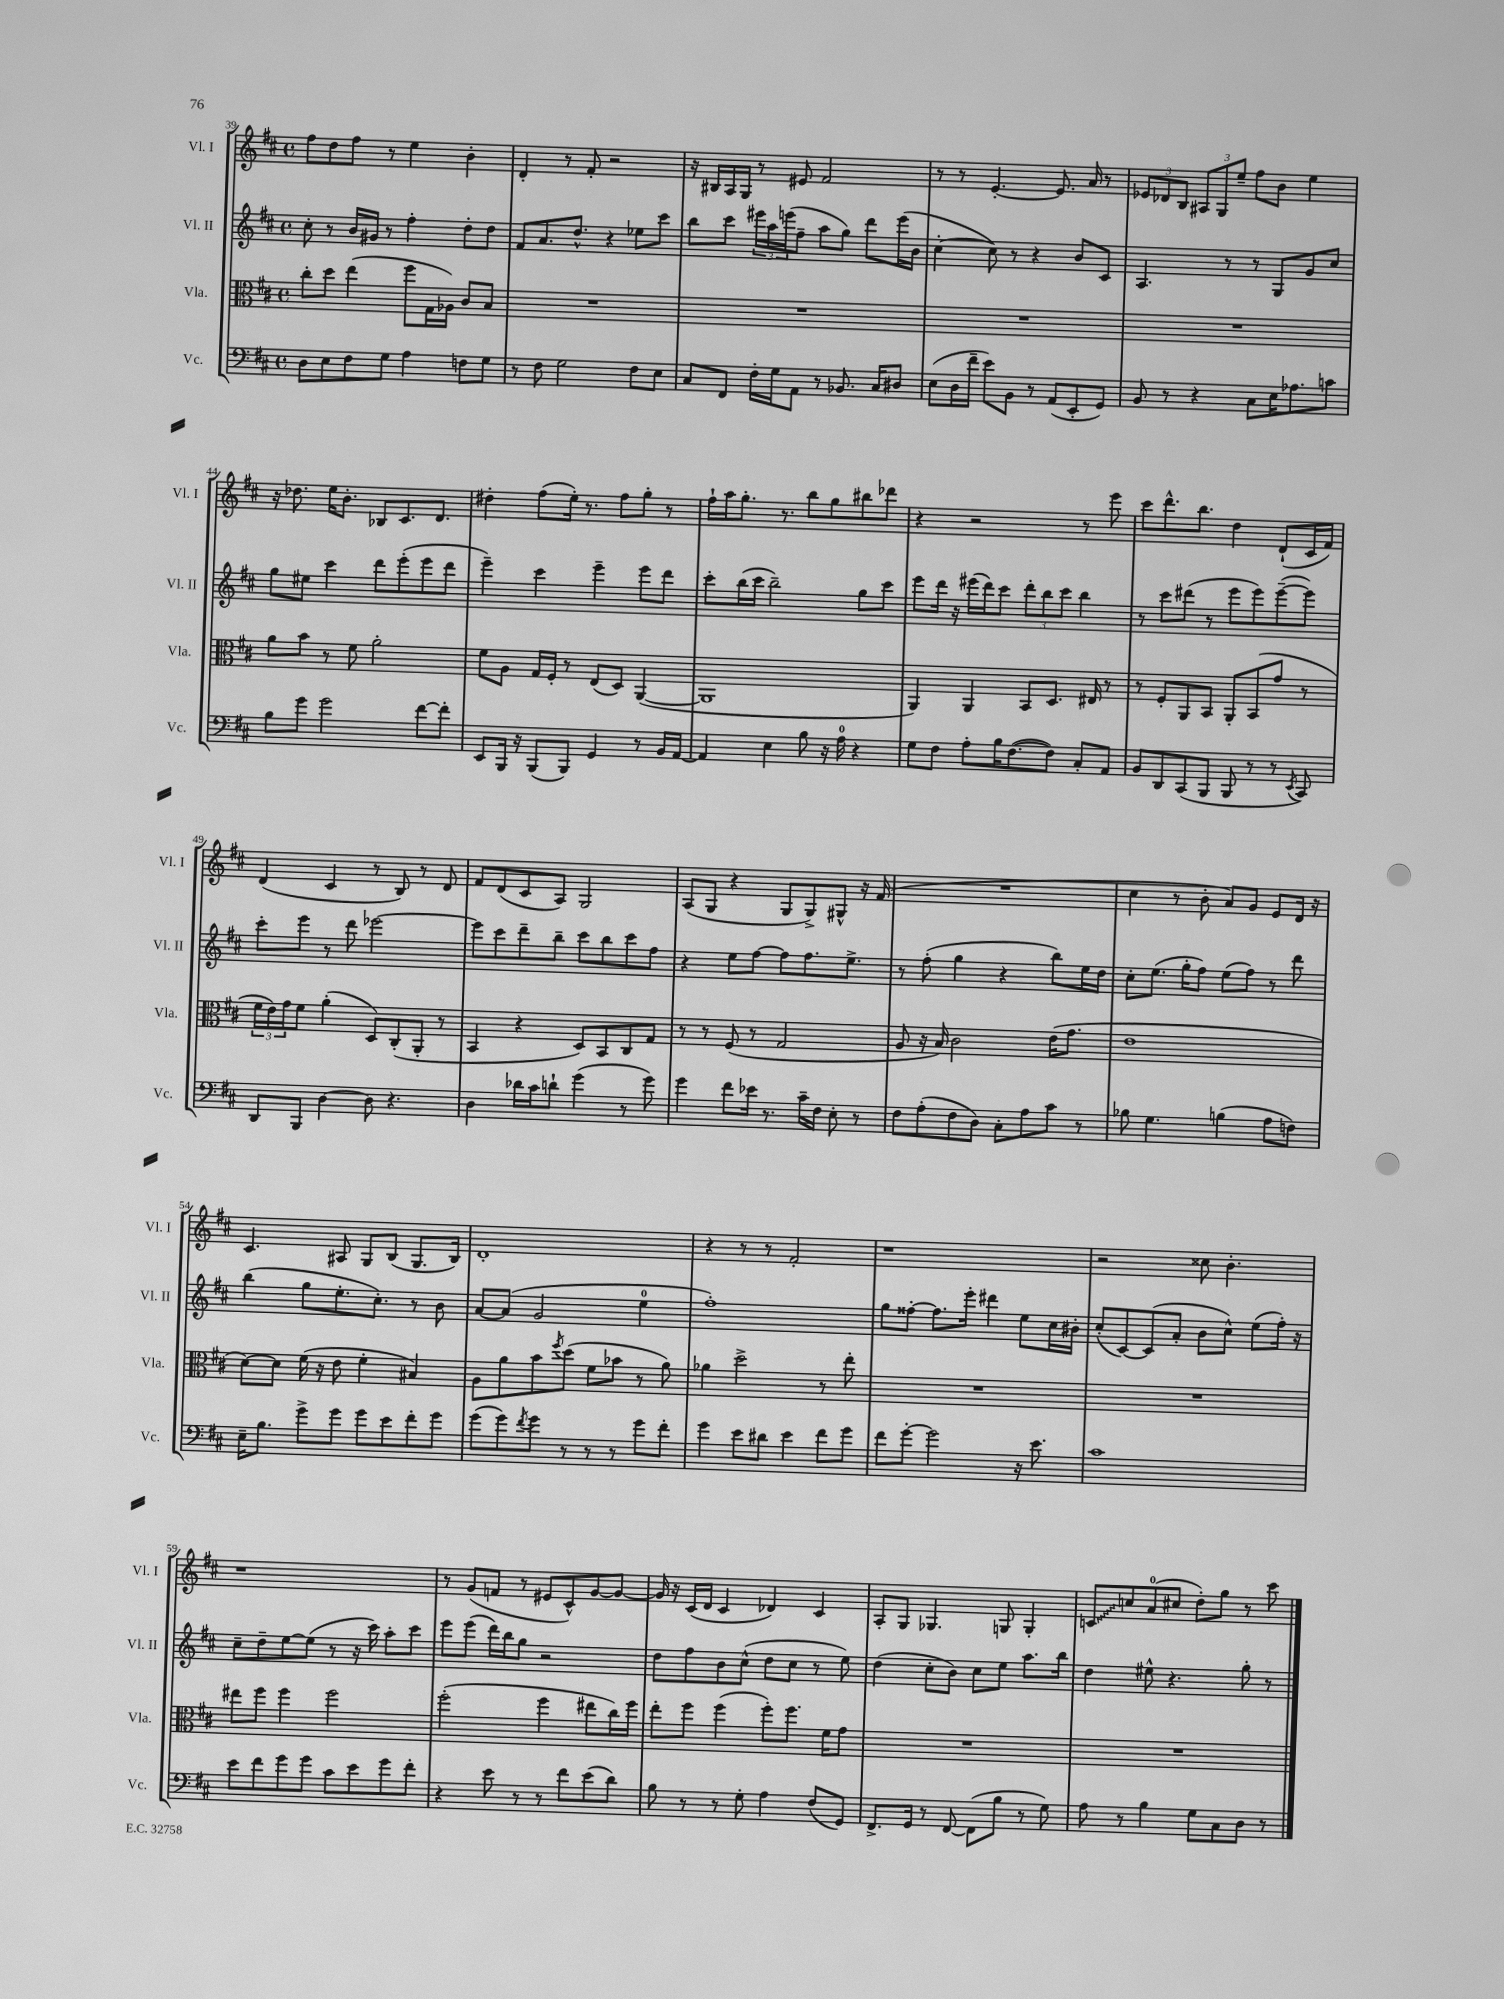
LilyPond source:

<<
\new StaffGroup <<
\new Staff = "s0" \with { instrumentName = "Vl. I" shortInstrumentName = "Vl. I" } {
    \clef treble \key d \major \defaultTimeSignature \time 4/4
    fis''8 d''8 fis''8 r8 e''4 b'4-. |
    d'4-. r8 fis'8-. r2 |
    r16 bis16 a16 g16 r8 eis'8 fis'2 |
    r8 r8 e'4.~-. e'8. a'16 r8 |
    \tuplet 3/2 { ees'8 des'8 b8 } \tuplet 3/2 { ais8 g8 e''8-- } fis''8 b'8 e''4 |
    r16 des''8. e''16 b'8.-. bes8 cis'8. d'8. |
    dis''4-. fis''8( e''16-.) r8. fis''8 g''8-. r8 |
    fis''16-! a''16 g''8.-. r8. b''8 g''8 bis''8 des'''8 |
    r4 r2 r8 e'''8 |
    cis'''8 d'''8.-^ b''8. d''4 d'8-!( cis'16 fis'16) |
    d'4( cis'4 r8 b8) r8 d'8 |
    fis'8 d'8( cis'8 a8) g2 |
    a8( g8 r4 g8 g8->) gis8-^ r16 fis'16( |
    R1 |
    cis''4 r8 b'8-. a'8) g'8 e'8 d'16 r16 |
    cis'4. ais8 g8 b8( g8. b16) |
    d'1-. |
    r4 r8 r8 fis'2-. |
    r1 |
    r2 cisis''8 b'4.-. |
    r1 |
    r8 g'8( f'8 r8 eis'8 cis'8-^) g'8~ g'8~ |
    g'16 r16 cis'16( d'16 cis'4 des'4) cis'4 |
    a8-. g8 ges4. g8 g4-. |
    \once \override Glissando.style = #'zigzag c'8\glissando c''8 a'8-0( cis''8 d''8-.) g''8 r8 cis'''8 \bar "|." |
}
\new Staff = "s1" \with { instrumentName = "Vl. II" shortInstrumentName = "Vl. II" } {
    \clef treble \key d \major \defaultTimeSignature \time 4/4
    cis''8-. r8 b'16 gis'16 r8 fis''4-. d''8-. d''8 |
    fis'8 a'8. d''8.-^ r4 ees''8 cis'''8 |
    b''8 cis'''8 \tuplet 3/2 { eis'''16 a''16 e'''16( } fis''8-- a''8 g''8) d'''8 e'''16( b'16 |
    cis''4~-. cis''8) r8 r4 b'8 cis'8 |
    a4. r8 r8 g8 g'8 cis''8 |
    g''8 eis''8 cis'''4 d'''8 e'''8-.( e'''8 d'''8 |
    e'''4--) cis'''4 e'''4-- e'''8 d'''8 |
    cis'''8-. b''16( cis'''16 b''2--) g''8 cis'''8 |
    e'''8 d'''16 r16 eis'''16( d'''16) cis'''8 \tuplet 3/2 { d'''8-. b''8 cis'''8 } b''4 |
    r8 cis'''8 dis'''8( r8 e'''8 e'''8) e'''8~--( e'''8) |
    cis'''8-. e'''8 r8 d'''8 ees'''2~ |
    ees'''8 cis'''8 d'''8-- b''8-- cis'''8 b''8 cis'''8 fis''8 |
    r4 e''8 fis''8~ fis''8 fis''8. e''8.-> |
    r8 fis''8-.( g''4 r4 b''8) e''16 d''16 |
    cis''8-. e''8.( g''16-. fis''8) e''8( fis''8) r8 d'''8 |
    b''4( g''8 e''8.-. cis''8.-.) r8 b'8 |
    a'8~ a'8( g'2 e''4-0 |
    fis''1-.) |
    g''8 fisis''8~-. fisis''8. e'''16-. dis'''4 e''8 cis''16 bis'16-. |
    cis''8-.( cis'8~) cis'8( a'8-. b'8 cis''8-^) e''8( fis''16-.) r16 |
    cis''8-- d''8-- e''8~ e''8( r8 r16 cis'''16) a''8-. cis'''8 |
    e'''8 e'''8( d'''16) b''16 g''8 r2 |
    d''8 fis''8 b'8 cis''8-^( d''8 cis''8 r8 e''8) |
    d''4( cis''8-. b'8) cis''8 e''8 a''8. b''16 |
    d''4 eis''8-^ r4. g''8-. r8 \bar "|." |
}
\new Staff = "s2" \with { instrumentName = "Vla." shortInstrumentName = "Vla." } {
    \clef alto \key d \major \defaultTimeSignature \time 4/4
    cis''8-. d''8 e''4( fis''8 g16 aes16) cis'8 b8 |
    R1 |
    R1 |
    R1 |
    R1 |
    a'8 b'8 r8 fis'8 a'2-. |
    fis'8 a8 g16 fis16-. r8 e8( d8) a,4~( |
    a,1 |
    a,4) a,4 b,8 d8. eis16 r8 |
    r8 fis8-. a,8 b,8 a,8-. b,8( g'8 r8 |
    \tuplet 3/2 { fis'16 e'16) g'16 } fis'8 a'4-.( d8) cis8-.( a,8-. r8 |
    b,4 r4 d8) b,8 cis8 g8 |
    r8 r8 fis8( r8 g2 |
    a8 r16 b16) cis'2 e'16( g'8. |
    e'1 |
    d'8~) d'8 fis'16( r16 e'8 fis'4-. bis4) |
    a8 a'8 b'8 \acciaccatura { fis''8 } d''8( fis'8 bes'8 r8 a'8) |
    aes'4 d''2-> r8 e''8-. |
    R1 |
    R1 |
    eis''8 fis''8 fis''4 fis''2 |
    fis''2-.( fis''4 eis''8 cis''16) fis''16 |
    e''8-. fis''8 fis''4( fis''8-.) fis''8. fis'16 g'8 |
    R1 |
    R1 \bar "|." |
}
\new Staff = "s3" \with { instrumentName = "Vc." shortInstrumentName = "Vc." } {
    \clef bass \key d \major \defaultTimeSignature \time 4/4
    d8 e8 fis8 g8 a4 f8 g8 |
    r8 fis8 g2 fis8 e8 |
    cis8 fis,8 fis16-. g16 a,8 r8 bes,8. cis16 dis8 |
    e8( d16 fis'16-- e'8) b,8 r8 a,8( e,8-. g,8) |
    b,8 r8 r4 cis8 e16 aes8. c'8 |
    b8 g'8 g'2 fis'8~ fis'8-. |
    e,8 b,,16 r16 b,,8( b,,8) g,4 r8 b,16 a,16~ |
    a,4 e4 b8 r16 a16-0 r4 |
    g8 fis8 a8-. b16 fis8.~( fis8) cis8-. a,8 |
    b,8 d,8 cis,8( b,,8 b,,8 r8 r8 \acciaccatura { e,8 } cis,8) |
    d,8 b,,8 d4~ d8 r4. |
    d4 des'16 cis'16 d'8-! g'4( r8 g'8) |
    g'4 fis'8 ees'16 r8. cis'16-- fis16 e8-. r8 |
    fis8 a8-.( fis8 d8) cis8-. a8 cis'8 r8 |
    bes8 g4. b4( a8 f8) |
    e16-- b8. g'8-> g'8 g'8 e'8 fis'8-. g'8 |
    g'8( g'8) \acciaccatura { fis'8 } g'8 r8 r8 r8 g'8 fis'8-. |
    g'4 e'8 dis'8 e'4 fis'8 g'8 |
    fis'8 g'8~-. g'2 r16 e'8. |
    cis'1 |
    e'8 fis'8 g'8 g'8 cis'8 e'8 g'8 fis'8-. |
    r4 e'8 r8 r8 fis'8 e'8( d'8) |
    b8 r8 r8 g8-. a4 fis8( g,8) |
    fis,8.-> g,16 r8 fis,8~ fis,8( b8 r8 g8) |
    a8 r8 b4 g8 cis8 d8 r8 \bar "|." |
}
>>
>>
\layout { \context { \Score currentBarNumber = #39 } }
